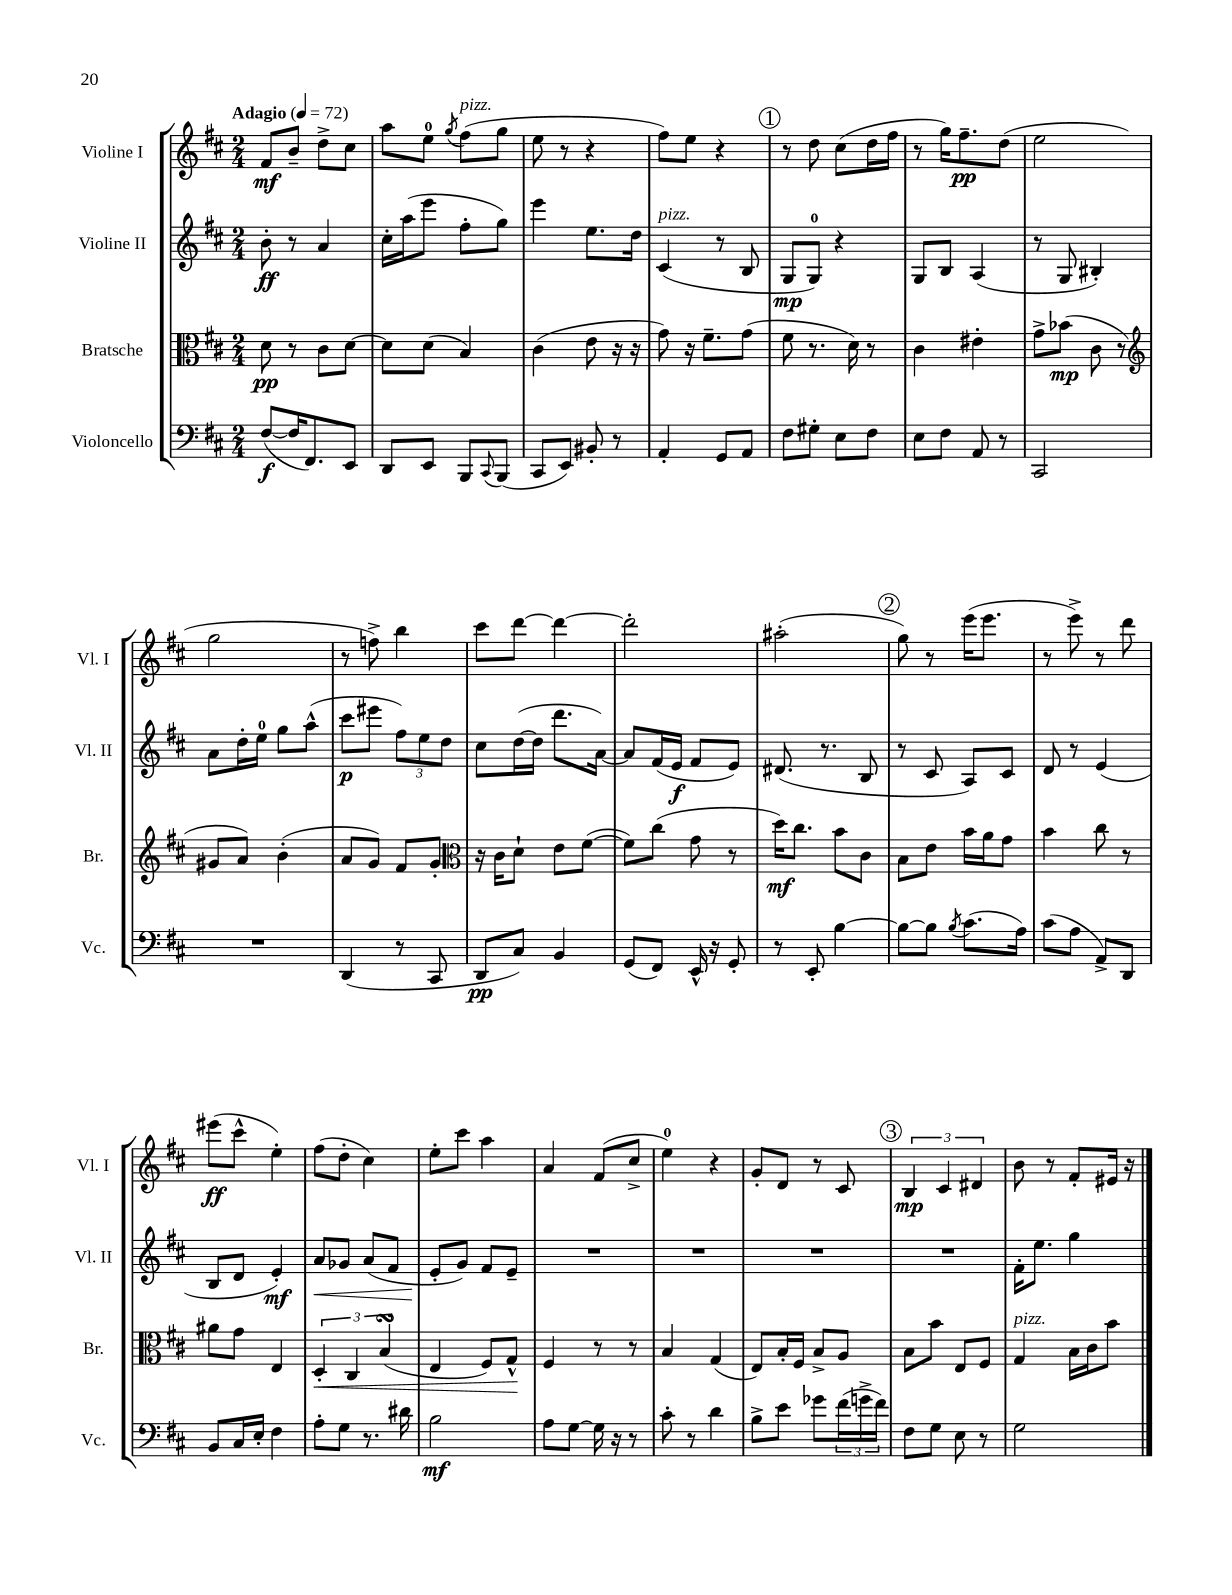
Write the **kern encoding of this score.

**kern	**dynam	**kern	**dynam	**kern	**dynam	**kern	**dynam
*part4	*part4	*part3	*part3	*part2	*part2	*part1	*part1
*staff4	*staff4	*staff3	*staff3	*staff2	*staff2	*staff1	*staff1
*I"Violoncello	*	*I"Bratsche	*	*I"Violine II	*	*I"Violine I	*
*I'Vc.	*	*I'Br.	*	*I'Vl. II	*	*I'Vl. I	*
*clefF4	*	*clefC3	*	*clefG2	*	*clefG2	*
*k[f#c#]	*	*k[f#c#]	*	*k[f#c#]	*	*k[f#c#]	*
*M2/4	*	*M2/4	*	*M2/4	*	*M2/4	*
*MM72	*	*MM72	*	*MM72	*	*MM72	*
=1	=1	=1	=1	=1	=1	=1	=1
!	!	!	!	!	!	!LO:TX:a:B:t=Adagio	!
([8F#/L	f	8d\	pp	8b'\	ff	8f#/L	mf
16F#/K]	.	8r	.	8r	.	8b~/J	.
8.FF#/)	.	.	.	.	.	.	.
.	.	8c#\L	.	4a/	.	8dd^\L	.
8EE/J	.	[8d\J	.	.	.	8cc#\J	.
=2	=2	=2	=2	=2	=2	=2	=2
8DD/L	.	8d\L]	.	16cc#'\LL	.	8aa\L	.
.	.	.	.	(16aa\J	.	.	.
8EE/J	.	(8d\J	.	8eee\J	.	8ee\J	.
.	.	.	.	.	.	8qgg/	.
!	!	!	!	!	!	!LO:TX:a:i:t=pizz.	!
8BBB/L	.	4B/)	.	8ff#'\L	.	(8ff#\L	.
8qqCC#/	.	.	.	.	.	.	.
(8BBB/J	.	.	.	8gg\J)	.	8gg\J	.
=3	=3	=3	=3	=3	=3	=3	=3
8CC#/L	.	(4c#\	.	4eee\	.	8ee\	.
8EE/J)	.	.	.	.	.	8r	.
8BB#X'/	.	8e\	.	8.ee\L	.	4r	.
8r	.	16r	.	.	.	.	.
.	.	16r	.	16dd\Jk	.	.	.
=4	=4	=4	=4	=4	=4	=4	=4
!	!	!	!	!LO:TX:a:i:t=pizz.	!	!	!
4AA'/	.	8g\)	.	(4c#/	.	8ff#\L)	.
.	.	16r	.	.	.	8ee\J	.
.	.	8.f#~\L	.	.	.	.	.
8GG/L	.	.	.	8r	.	4r	.
8AA/J	.	(8g\J	.	8B/	.	.	.
!!LO:REH:place=s1:t=1
=5	=5	=5	=5	=5	=5	=5	=5
8F#\L	.	8f#\	.	8G/L	mp	8r	.
8G#X'\J	.	8.r	.	8G/J)	.	8dd\	.
8E\L	.	.	.	4r	.	(8cc#\L	.
.	.	16d\)	.	.	.	.	.
8F#\J	.	8r	.	.	.	16dd\L	.
.	.	.	.	.	.	16ff#\JJ	.
=6	=6	=6	=6	=6	=6	=6	=6
8E\L	.	4c#\	.	8G/L	.	8r	.
8F#\J	.	.	.	8B/J	.	16gg\KL)	.
.	.	.	.	.	.	8.ff#~\	pp
8AA/	.	4e#X'\	.	(4A/	.	.	.
8r	.	.	.	.	.	(8dd\J	.
=7	=7	=7	=7	=7	=7	=7	=7
2CC#/	.	8g^\L	.	8r	.	2ee\	.
.	.	(8b-X\J	mp	8G/	.	.	.
.	.	8c#\	.	4B#X'/)	.	.	.
.	.	8r	.	.	.	.	.
!!LO:LB:g=z
=8	=8	=8	=8	=8	=8	=8	=8
*	*	*clefG2	*	*	*	*	*
2r	.	8g#X/L	.	8a\L	.	2gg\	.
.	.	8a/J)	.	16dd'\L	.	.	.
.	.	.	.	16ee\JJ	.	.	.
.	.	(4b'\	.	8gg\L	.	.	.
.	.	.	.	(8aa^^\J	.	.	.
=9	=9	=9	=9	=9	=9	=9	=9
(4DD/	.	8a/L	.	8ccc#\L	p	8r	.
.	.	8g/J)	.	8eee#X\J	.	8ffn^\)	.
8r	.	8f#/L	.	12ff#\L)	.	4bb\	.
.	.	.	.	12ee\	.	.	.
8CC#/	.	8g'/J	.	.	.	.	.
.	.	.	.	12dd\J	.	.	.
=10	=10	=10	=10	=10	=10	=10	=10
*	*	*clefC3	*	*	*	*	*
8DD/L	pp	16r	.	8cc#\L	.	8ccc#\L	.
.	.	16c#\KL	.	.	.	.	.
8C#/J)	.	8d`\J	.	([16dd\L	.	[8ddd\J	.
.	.	.	.	16dd\JJ]	.	.	.
4BB/	.	8e\L	.	8.ddd\L	.	4ddd\_	.
.	.	([8f#\J	.	.	.	.	.
.	.	.	.	[16a\Jk)	.	.	.
=11	=11	=11	=11	=11	=11	=11	=11
(8GG/L	.	8f#\L])	.	8a/L]	.	2ddd'\]	.
8FF#/J)	.	(8cc#\J	.	(16f#/L	.	.	.
.	.	.	.	16e/JJ	f	.	.
16EE^^/	.	8g\	.	8f#/L	.	.	.
16r	.	.	.	.	.	.	.
8GG'/	.	8r	.	8e/J)	.	.	.
=12	=12	=12	=12	=12	=12	=12	=12
8r	.	16dd\KL)	mf	(8.d#X/	.	(2aa#X'\	.
.	.	8.cc#\J	.	.	.	.	.
8EE'/	.	.	.	.	.	.	.
.	.	.	.	8.r	.	.	.
[4B\	.	8b\L	.	.	.	.	.
.	.	8c#\J	.	8B/	.	.	.
!!LO:REH:place=s1:t=2
=13	=13	=13	=13	=13	=13	=13	=13
8B\L_	.	8B\L	.	8r	.	8gg\)	.
8B\J]	.	8e\J	.	8c#/	.	8r	.
8qB/	.	.	.	.	.	.	.
(8.c#\L	.	16b\LL	.	8A/L)	.	(16eee\KL	.
.	.	16a\J	.	.	.	8.eee\J	.
.	.	8g\J	.	8c#/J	.	.	.
16A\Jk)	.	.	.	.	.	.	.
=14	=14	=14	=14	=14	=14	=14	=14
(8c#\L	.	4b\	.	8d/	.	8r	.
8A\J	.	.	.	8r	.	8eee^\)	.
8AA^/L)	.	8cc#\	.	(4e/	.	8r	.
8DD/J	.	8r	.	.	.	8ddd\	.
!!LO:LB:g=z
=15	=15	=15	=15	=15	=15	=15	=15
8BB/L	.	8a#X\L	.	8B/L	.	(8eee#X\L	ff
16C#/L	.	8g\J	.	8d/J	.	8ccc#^^\J	.
16E'/JJ	.	.	.	.	.	.	.
4F#\	.	4E/	.	4e'/)	mf	4ee'\)	.
=16	=16	=16	=16	=16	=16	=16	=16
!	!	!	!LO:HP:b	!	!LO:HP:b	!	!
8A'\L	.	6D'/	<	8a/L	<	(8ff#\L	.
8G\J	.	.	.	8g-X/J	.	8dd'\J	.
.	.	6C#/	.	.	.	.	.
8.r	.	.	.	(8a/L	.	4cc#\)	.
.	.	(6BsSSS/	.	.	.	.	.
.	.	.	.	8f#/J	.	.	.
16d#X\	.	.	.	.	.	.	.
=17	=17	=17	=17	=17	=17	=17	=17
2B\	mf	4E/	.	8e'/L	.	8ee'\L	.
.	.	.	.	8g/J)	[	8ccc#\J	.
.	.	8F#/L)	.	8f#/L	.	4aa\	.
.	.	8G^^/J	.	8e~/J	.	.	.
.	.	.	[	.	.	.	.
=18	=18	=18	=18	=18	=18	=18	=18
8A\L	.	4F#/	.	2r	.	4a/	.
[8G\J	.	.	.	.	.	.	.
16G\]	.	8r	.	.	.	(8f#/L	.
16r	.	.	.	.	.	.	.
8r	.	8r	.	.	.	8cc#^/J	.
=19	=19	=19	=19	=19	=19	=19	=19
8c#'\	.	4B/	.	2r	.	4ee\)	.
8r	.	.	.	.	.	.	.
4d\	.	(4G/	.	.	.	4r	.
=20	=20	=20	=20	=20	=20	=20	=20
8B^\L	.	8E/L)	.	2r	.	8g'/L	.
8e\J	.	16B'/L	.	.	.	8d/J	.
.	.	16F#/JJ	.	.	.	.	.
8g-X\L	.	8B^/L	.	.	.	8r	.
(24f#\L	.	8A/J	.	.	.	8c#/	.
24gn^\	.	.	.	.	.	.	.
24f#\JJ)	.	.	.	.	.	.	.
!!LO:REH:place=s1:t=3
=21	=21	=21	=21	=21	=21	=21	=21
8F#\L	.	8B\L	.	2r	.	6B/	mp
8G\J	.	8b\J	.	.	.	.	.
.	.	.	.	.	.	6c#/	.
8E\	.	8E/L	.	.	.	.	.
.	.	.	.	.	.	6d#X/	.
8r	.	8F#/J	.	.	.	.	.
=22	=22	=22	=22	=22	=22	=22	=22
!	!	!LO:TX:a:i:t=pizz.	!	!	!	!	!
2G\	.	4G/	.	16f#'\KL	.	8b\	.
.	.	.	.	8.ee\J	.	.	.
.	.	.	.	.	.	8r	.
.	.	16B\LL	.	4gg\	.	8f#'/L	.
.	.	16c#\J	.	.	.	.	.
.	.	8b\J	.	.	.	16e#X/Jk	.
.	.	.	.	.	.	16r	.
==	==	==	==	==	==	==	==
*-	*-	*-	*-	*-	*-	*-	*-
